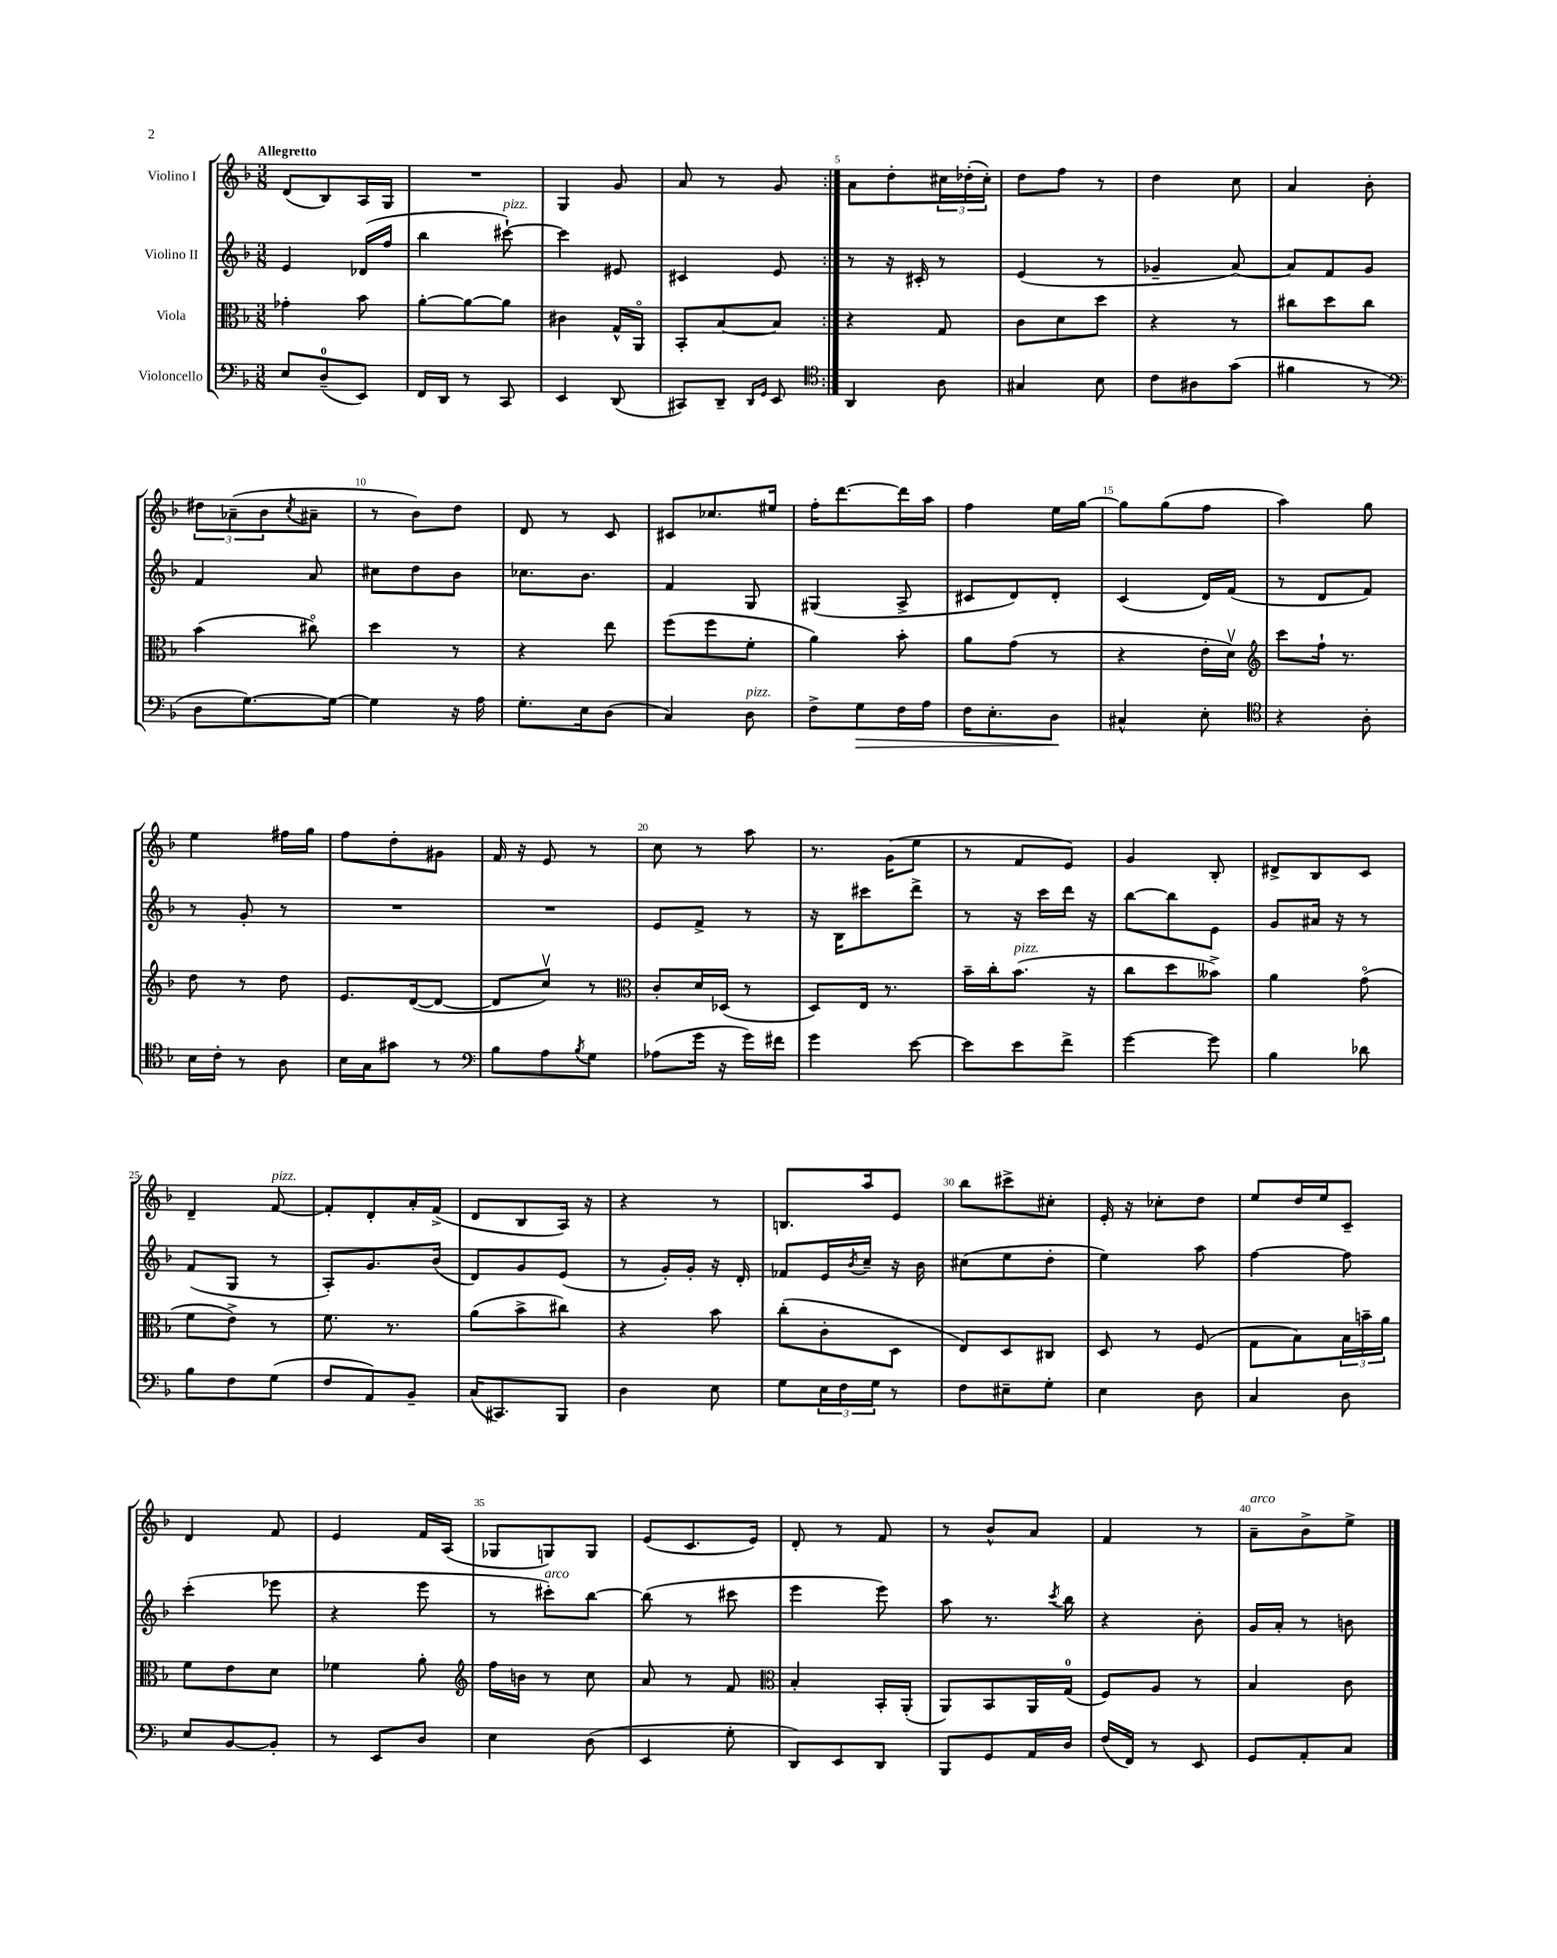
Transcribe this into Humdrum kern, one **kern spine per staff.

**kern	**dynam	**kern	**kern	**kern
*part4	*part4	*part3	*part2	*part1
*staff4	*staff4	*staff3	*staff2	*staff1
*I"Violoncello	*	*I"Viola	*I"Violino II	*I"Violino I
*clefF4	*	*clefC3	*clefG2	*clefG2
*k[b-]	*	*k[b-]	*k[b-]	*k[b-]
*M3/8	*	*M3/8	*M3/8	*M3/8
=1	=1	=1	=1	=1
!	!	!	!	!LO:TX:a:B:t=Allegretto
8E/L	.	4g-X'\	4e/	(8d/L
(8D~/	.	.	.	8B-/)
8EE/J)	.	8b-\	(16d-X/LL	16A/L
.	.	.	16ff/JJ	16G/JJ
=2	=2	=2	=2	=2
16FF/LL	.	[8a'\L	4bb-\	4.r
16DD/JJ	.	.	.	.
8r	.	8a\_	.	.
!	!	!	!LO:TX:a:i:t=pizz.	!
8CC/	.	8a\J]	[8ccc#X`\)	.
=3	=3	=3	=3	=3
4EE/	.	4c#X\	4ccc#\]	4G/
(8DD/	.	16G^^/LL	8e#X/	8g/
.	.	16AA/JJ	.	.
=4	=4	=4	=4	=4
8CC#X/L)	.	8BB-'/L	4c#X/	8a/
8DD~/J	.	[8B-/	.	8r
16qqDD/LL	.	.	.	.
16qqGG/JJ	.	.	.	.
8EE/	.	8B-/J]	8e/	8g/
=5:|!	=5:|!	=5:|!	=5:|!	=5:|!
*clefC4	*	*	*	*
4AA/	.	4r	8r	8a\L
.	.	.	16r	8dd'\
.	.	.	16c#X'/	.
8A\	.	8G/	8r	24cc#X\L
.	.	.	.	(24dd-X'\
.	.	.	.	24cc#'\JJ)
=6	=6	=6	=6	=6
4G#X/	.	8c\L	(4e/	8dd\L
.	.	8d\	.	8ff\J
8B-\	.	8dd\J	8r	8r
=7	=7	=7	=7	=7
8c\L	.	4r	4g-X~/	4dd\
8A#X\	.	.	.	.
(8g\J	.	8r	[8a/)	8cc\
=8	=8	=8	=8	=8
4f#X\	.	8cc#X\L	8a/L]	4a/
.	.	8dd\	8f/	.
8r	.	8cc#\J	8g/J	8b-'\
!!LO:LB:g=z
=9	=9	=9	=9	=9
*clefF4	*	*	*	*
8D\L	.	(4b-\	4f/	12dd#X\L
.	.	.	.	(12a-X~\
[8.G\)	.	.	.	.
.	.	.	.	12b-\
.	.	.	.	8qcc/
.	.	8cc#X\)	8a/	8a#X~\J
16G\Jk_	.	.	.	.
=10	=10	=10	=10	=10
4G\]	.	4dd\	8cc#X\L	8r
.	.	.	8dd\	8b-\L)
16r	.	8r	8b-\J	8dd\J
16A\	.	.	.	.
=11	=11	=11	=11	=11
8.G'\L	.	4r	8.cc-X\L	8d/
.	.	.	.	8r
16E\k	.	.	8.b-\J	.
(8D\J	.	8ee\	.	8c/
=12	=12	=12	=12	=12
4C/)	.	(8ff\L	4f/	8c#X/L
.	.	8ff\	.	8.cc-X/
!LO:TX:a:i:t=pizz.	!	!	!	!
8D\	.	8f'\J	8G/	.
.	.	.	.	16ee#X/Jk
=13	=13	=13	=13	=13
8F^\L	.	4a\)	(4G#X/	16ff'\KL
.	.	.	.	[8.ddd\
!	!LO:HP:b	!	!	!
8G\	>	.	.	.
16F\L	.	8b-'\	8A^/	16ddd\L]
16A\JJ	.	.	.	16aa\JJ
=14	=14	=14	=14	=14
16F\KL	.	8a\L	8c#X/L	4ff\
8.E'\	.	.	.	.
.	.	(8g\J	8d/)	.
8D\J	.	8r	8d'/J	16ee\LL
.	.	.	.	[16gg\JJ
.	]	.	.	.
=15	=15	=15	=15	=15
4C#X^^/	.	4r	(4c/	8gg\L]
.	.	.	.	(8gg\
8E'\	.	16e'\LL	16d/LL)	8ff\J
.	.	16dv\JJ)	(16f/JJ	.
=16	=16	=16	=16	=16
*clefC4	*	*clefG2	*	*
4r	.	8ccc\L	8r	4aa\)
.	.	16ff`\Jk	8d/L	.
.	.	8.r	.	.
8A'\	.	.	8f/J)	8gg\
!!LO:LB:g=z
=17	=17	=17	=17	=17
16B-\LL	.	8dd\	8r	4ee\
16c'\JJ	.	.	.	.
8r	.	8r	8g'/	.
8A\	.	8dd\	8r	16ff#X\LL
.	.	.	.	16gg\JJ
=18	=18	=18	=18	=18
16B-\LL	.	8.e/L	4.r	8ff\L
16G\J	.	.	.	.
8g#X\J	.	.	.	8dd'\
.	.	([16d/k	.	.
8r	.	8d/J_	.	8g#X\J
=19	=19	=19	=19	=19
*clefF4	*	*	*	*
8B-\L	.	8d/L]	4.r	16f/
.	.	.	.	16r
8A\	.	8ccv/J)	.	8e/
8qB-/	.	.	.	.
8G\J	.	8r	.	8r
=20	=20	=20	=20	=20
*	*	*clefC3	*	*
(8A-X\L	.	8c'/L	8e/L	8cc\
16g\Jk	.	16d/L	8f^/J	8r
16r	.	(16D-X/JJ	.	.
16g\LL)	.	8r	8r	8aa\
16f#X\JJ	.	.	.	.
=21	=21	=21	=21	=21
4g\	.	8D/L)	16r	8.r
.	.	.	16B-\KL	.
.	.	16E/Jk	8ccc#X\	.
.	.	8.r	.	(16g\KL
[8e\	.	.	8ddd^\J	8ee\J
=22	=22	=22	=22	=22
8e\L]	.	16b-~\LL	8r	8r
.	.	16cc'\J	.	.
!	!	!LO:TX:a:i:t=pizz.	!	!
8e\	.	(8.b-\J	16r	8f/L
.	.	.	16ccc\LL	.
8f^\J	.	.	16ddd\JJ	8e/J)
.	.	16r	16r	.
=23	=23	=23	=23	=23
[4g\	.	8cc\L	[8bb-\L	4g/
.	.	8dd\	8bb-\]	.
8g\]	.	8b--X^\J)	8e\J	8B-'/
=24	=24	=24	=24	=24
4B-\	.	4a\	8g/L	8d#X^/L
.	.	.	16a#X/Jk	8B-/
.	.	.	16r	.
8d-X\	.	(8g\	8r	8c/J
!!LO:LB:g=z
=25	=25	=25	=25	=25
8B-\L	.	8f\L	(8f/L	4d~/
8F\	.	8e^\J)	8G/J	.
!	!	!	!	!LO:TX:a:i:t=pizz.
(8G\J	.	8r	8r	[8f/
=26	=26	=26	=26	=26
8F/L	.	8.f\	8A'/L)	8f'/L]
8AA/)	.	.	8.g/	8d'/
.	.	8.r	.	.
8BB-~/J	.	.	.	16a'/L
.	.	.	(16b-/Jk	(16f^/JJ
=27	=27	=27	=27	=27
(16C/KL	.	(8a\L	8d/L)	8d/L
8.CC#X/)	.	.	.	.
.	.	8b-^\	8g/	8B-/
8BBB-/J	.	8cc#X\J)	(8e/J	16A/Jk)
.	.	.	.	16r
=28	=28	=28	=28	=28
4D\	.	4r	8r	4r
.	.	.	16g'/LL)	.
.	.	.	16g'/JJ	.
8E\	.	8b-\	16r	8r
.	.	.	16d'/	.
=29	=29	=29	=29	=29
8G\L	.	(8cc'\L	8f-X/L	8.Bn/L
24E\L	.	8c'\	16e/L	.
24F\	.	.	.	.
.	.	.	8qb-/	.
.	.	.	16cc~/JJ	16aa/k
24G\JJ	.	.	.	.
8r	.	8D\J	16r	8e/J
.	.	.	16b-\	.
=30	=30	=30	=30	=30
8F\L	.	8E/L)	(8cc#X\L	8bb-\L
8E#X~\	.	8D/	8ee\	8ccc#X^\
8G'\J	.	8C#X/J	8dd'\J	8cc#X'\J
=31	=31	=31	=31	=31
4E\	.	8D/	4ee\)	16e'/
.	.	.	.	16r
.	.	8r	.	8cc-X'\L
8D\	.	(8F/	8aa\	8dd\J
=32	=32	=32	=32	=32
4C/	.	8G\L	[4ff\	8ee/L
.	.	8B-\)	.	16dd/L
.	.	.	.	16ee/J
8D\	.	24B-\L	8ff\]	8c~/J
.	.	24bn~\	.	.
.	.	24a\JJ	.	.
!!LO:LB:g=z
=33	=33	=33	=33	=33
8E/L	.	8f\L	(4ccc'\	4d/
[8BB-/	.	8e\	.	.
8BB-'/J]	.	8d\J	8eee-X\	8f/
=34	=34	=34	=34	=34
8r	.	4f-X\	4r	4e/
8EE/L	.	.	.	.
8D/J	.	8a'\	8eee\	16f/LL
.	.	.	.	(16A/JJ
=35	=35	=35	=35	=35
*	*	*clefG2	*	*
4E\	.	16ff\LL	8r	8G-X/L
.	.	16bn\JJ	.	.
!	!	!	!LO:TX:a:i:t=arco	!
.	.	8r	8ccc#X'\L)	8Gn/)
(8D\	.	8cc\	[8bb-\J	8G/J
=36	=36	=36	=36	=36
4EE/	.	8a/	(8bb-\]	(8e/L
.	.	8r	8r	8.c/
8G'\	.	8f/	8ccc#X\	.
.	.	.	.	16e/Jk)
=37	=37	=37	=37	=37
*	*	*clefC3	*	*
8DD/L)	.	4B-'/	4eee\	8d'/
8EE/	.	.	.	8r
8DD/J	.	16BB-'/LL	8eee\)	8f/
.	.	(16AA'/JJ	.	.
=38	=38	=38	=38	=38
8BBB-/L	.	8AA/L)	8aa\	8r
8GG/	.	8BB-/	8.r	8b-^^/L
16AA/L	.	16AA/L	.	8a/J
.	.	.	8qccc/	.
16D/JJ	.	(16G/JJ	16bb-\	.
=39	=39	=39	=39	=39
(16F/LL	.	8F/L)	4r	4f/
16FF/JJ)	.	.	.	.
8r	.	8A/J	.	.
8EE/	.	8r	8b-'\	8r
=40	=40	=40	=40	=40
!	!	!	!	!LO:TX:a:i:t=arco
8GG/L	.	4B-/	16g/LL	8a~\L
.	.	.	16a'/JJ	.
8AA'/	.	.	8r	8b-^\
8C/J	.	8c\	8bn\	8ee^\J
==	==	==	==	==
*-	*-	*-	*-	*-
